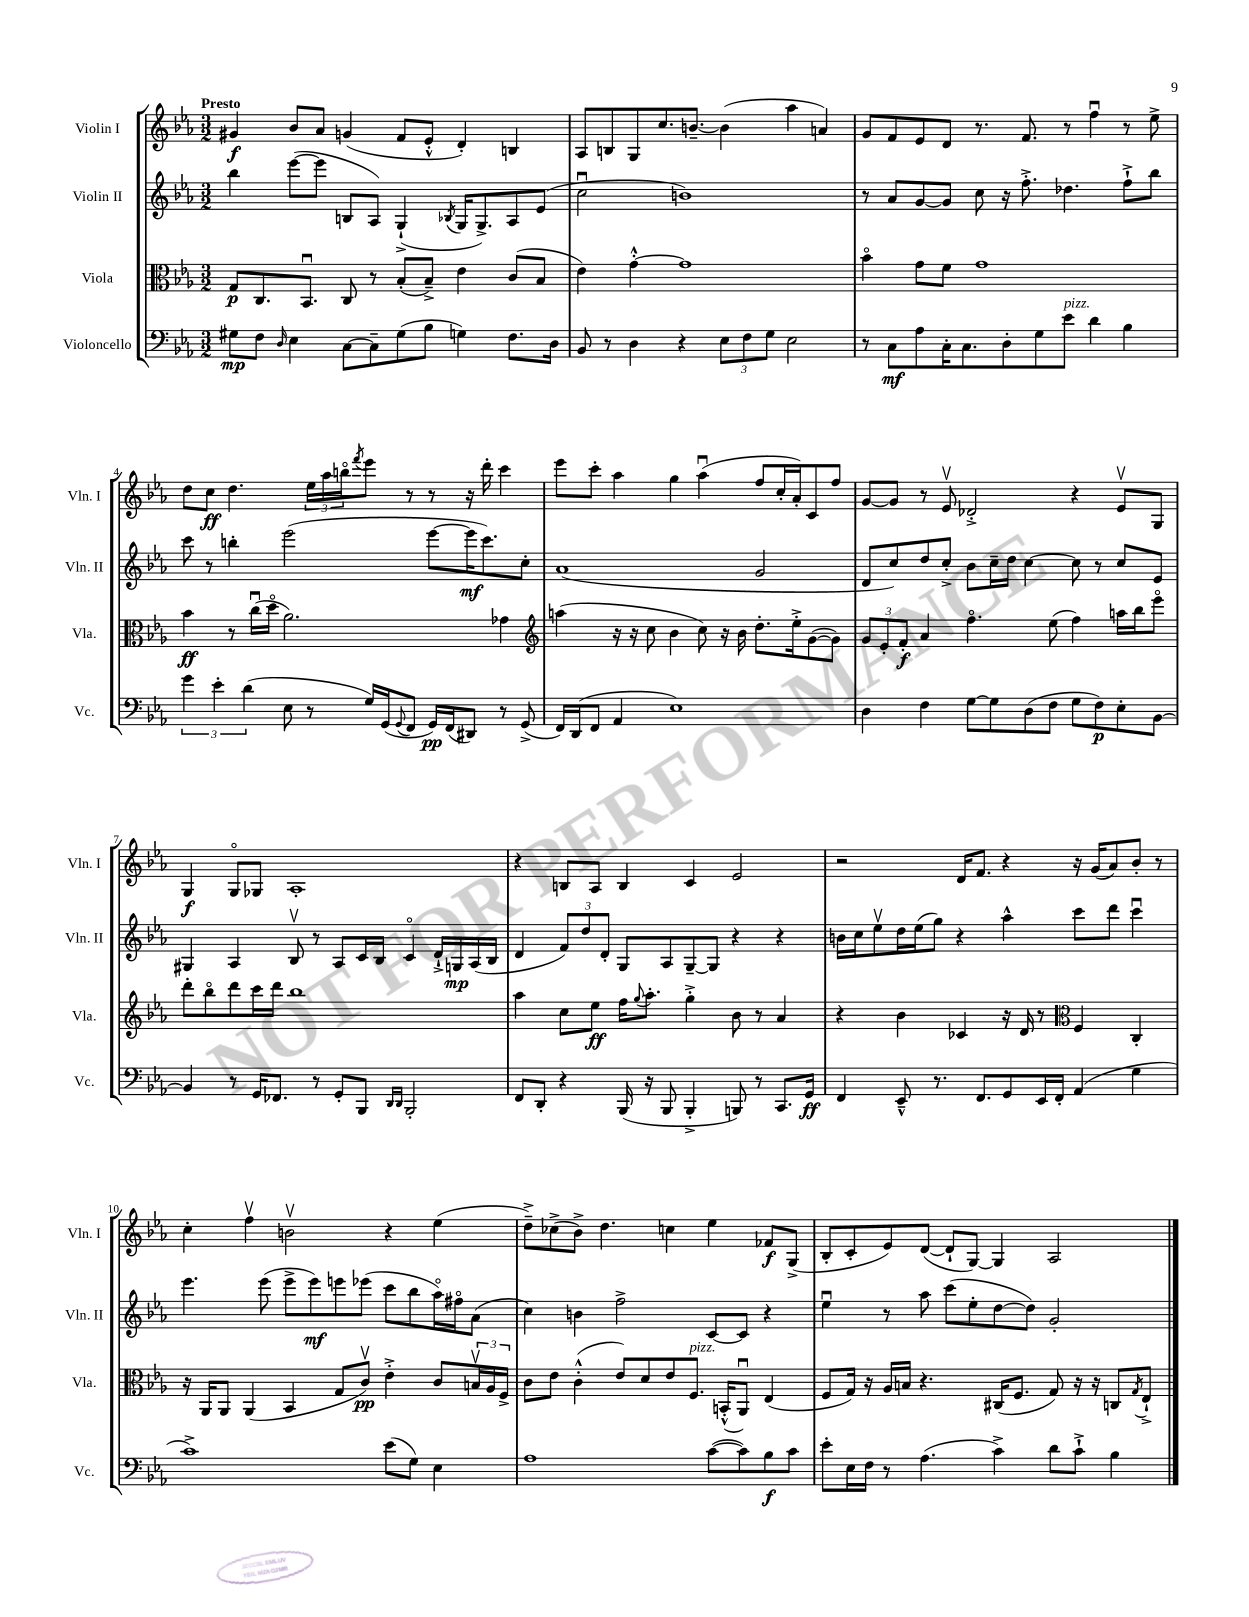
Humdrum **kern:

**kern	**kern	**kern	**kern
*staff4	*staff3	*staff2	*staff1
*clefF4	*clefC3	*clefG2	*clefG2
*k[b-e-a-]	*k[b-e-a-]	*k[b-e-a-]	*k[b-e-a-]
*M3/2	*M3/2	*M3/2	*M3/2
8G#	8G	4bb-	4g#
8F	8.C	.	.
16qqD	.	.	.
4E-	.	([8eee-	8b-
.	8.BB-u	.	.
.	.	8eee-]	8a-
[8C	8C	8B	(4g
8C~]	8r	8A-)	.
(8G#	(8B-'	(4G`^	8f
8B-	8B-~^)	.	8e-'^^
.	.	8qB-	.
4G)	4e-	16G	4d')
.	.	8.G^)	.
8.F	(8c	8A-	4B
.	8B-	(8e-	.
16D	.	.	.
=	=	=	=
8BB-	4e-)	2ccu	8A-
8r	.	.	8B
4D	[4g'^^	.	8G
.	.	.	8.cc
4r	1g]	1b)	.
.	.	.	[8.b~
12E-	.	.	(4b]
12F	.	.	.
12G	.	.	.
2E-	.	.	4aa-
.	.	.	4a)
=	=	=	=
8r	4b-o	8r	8g
8C	.	8a-	8f
8A-	8g	[8g	8e-
16C'	8f	8g]	8d
8.C	.	.	.
.	1g	8cc	8.r
8D'	.	16r	.
.	.	8.ff'^	8.f
8G	.	.	.
8e-	.	4.dd-	8r
4d	.	.	4ffu
4B-	.	8ff`^	8r
.	.	8bb-	8ee-^
=	=	=	=
6g	4b-	8ccc	8dd
.	.	8r	8cc
6e-'	.	.	.
.	8r	4bb'	4.dd
(6d	.	.	.
.	(16ccu	.	.
.	16ddo	.	.
8E-	2.a-)	(2eee-	.
8r	.	.	24ee-
.	.	.	24aa-
.	.	.	24bbo
.	.	.	8qfff
16G)	.	.	8eee-
(16GG	.	.	.
8qqGG	.	.	.
8FF	.	.	8r
16GG)	.	[8eee-	8r
(16FF	.	.	.
8DD#)	.	16eee-]	16r
.	.	8.ccc)	16ddd'
8r	4g-	.	4ccc
(8GG^	.	8cc'	.
=	=	=	=
*	*clefG2	*	*
16FF)	(4aa	(1a-	8eee-
(16DD	.	.	.
8FF	.	.	8ccc'
4AA-	16r	.	4aa-
.	16r	.	.
.	8cc	.	.
1E-)	4b-	.	4gg
.	8cc)	.	(4aa-u
.	16r	.	.
.	16b-	.	.
.	8.dd'	2g	8ff
.	.	.	16cc'
.	16ee-'^	.	16a-')
.	([8g	.	8c
.	8g])	.	8ff
=	=	=	=
4D	12g	8d	[8g
.	12e-'	.	.
.	.	8cc)	8g]
.	12f'	.	.
4F	4a-	8dd	8r
.	.	8cc'^	8e-v
[8G	4.ffo	8b-	2d-'^
8G]	.	16cc~	.
.	.	16dd	.
(8D	.	[4cc	.
8F	(8ee-	.	.
8G	4ff)	8cc]	4r
8F)	.	8r	.
8E-'	16aa	8cc	8e-v
.	16bb-	.	.
[8BB-	8eee-o	8e-	8G
=	=	=	=
4BB-]	8ddd'	4G#	4G
.	8bb-o	.	.
8r	8ddd	4A-	8Go
16GG	16ccc	.	8G-
8.FF-	16ddd	.	.
.	1bb-	8B-v	1A-'
8r	.	8r	.
8GG'	.	8A-	.
8BBB-	.	16c	.
.	.	16B-	.
16qqDD	.	.	.
16qqDD	.	.	.
2BBB-'	.	4co	.
.	.	16d`^	.
.	.	16G	.
.	.	(16A-	.
.	.	16B-	.
=	=	=	=
8FF	4aa-	4d	4r
8DD'	.	.	.
4r	8cc	12f)	8B
.	.	12dd	.
.	8ee-	.	8A-
.	.	12d'	.
(16BBB-	16ff	8G	4B
.	8qqgg	.	.
16r	8.aa-'	.	.
8BBB-	.	8A-	.
4BBB-'^	4gg'^	[8G~	4c
.	.	8G]	.
8BBB)	8b-	4r	2e-
8r	8r	.	.
8.CC	4a-	4r	.
16GG	.	.	.
=	=	=	=
4FF	4r	16b	2r
.	.	16cc	.
.	.	8ee-v	.
8EE-~^^	4b-	16dd	.
.	.	(16ee-	.
8.r	.	8gg)	.
.	4c-	4r	16d
8.FF	.	.	8.f
8GG	16r	4aa-^^	4r
.	16d	.	.
16EE-	8r	.	.
16FF'	.	.	.
*	*clefC3	*	*
(4AA-	4F	8ccc	16r
.	.	.	(16g
.	.	8ddd	8a-)
4G	4C'	4cccu	8b-'
.	.	.	8r
=	=	=	=
1c^)	16r	4.eee-	4cc'
.	16AA-	.	.
.	8AA-	.	.
.	(4AA-	.	4ffv
.	.	(8eee-	.
.	4BB-	8eee-^	2bv
.	.	8eee-)	.
.	8G	8eee	.
.	8cv)	(8eee-	.
(8e-	4e-'^	8ccc	4r
8G)	.	8bb-	.
4E-	8c	16aa-o)	(4ee-
.	.	16ff#o	.
.	24Bv	(8a-	.
.	24A-	.	.
.	24F^	.	.
=	=	=	=
1A-	8c	4cc)	8dd~^)
.	8e-	.	(8cc-^
.	(4c'^^	4b	8b-^)
.	.	.	4.dd
.	8e-)	2ff^	.
.	8d	.	.
.	8e-	.	4cc
.	8.F	.	.
([8c	.	[8c	4ee-
.	(16BB'^^	.	.
8c])	8AA-u)	8c]	.
8B-	(4E-	4r	8f-
8c	.	.	(8G^
=	=	=	=
8e-'	8F	4ee-u	8B-'
16E-	16G)	.	8c'
16F	16r	.	.
8r	16A-	8r	8e-)
.	16B	.	.
(4.A-	4.r	8aa-	([8d
.	.	(8ccc	8d`]
.	.	8ee-'	[8G)
4c^)	(16C#	[8dd	4G]
.	8.F	.	.
.	.	8dd])	.
8d	8G)	2g'	2A-
8c`^	16r	.	.
.	16r	.	.
4B-	8C	.	.
.	8qG	.	.
.	8E-`^	.	.
==	==	==	==
*-	*-	*-	*-
